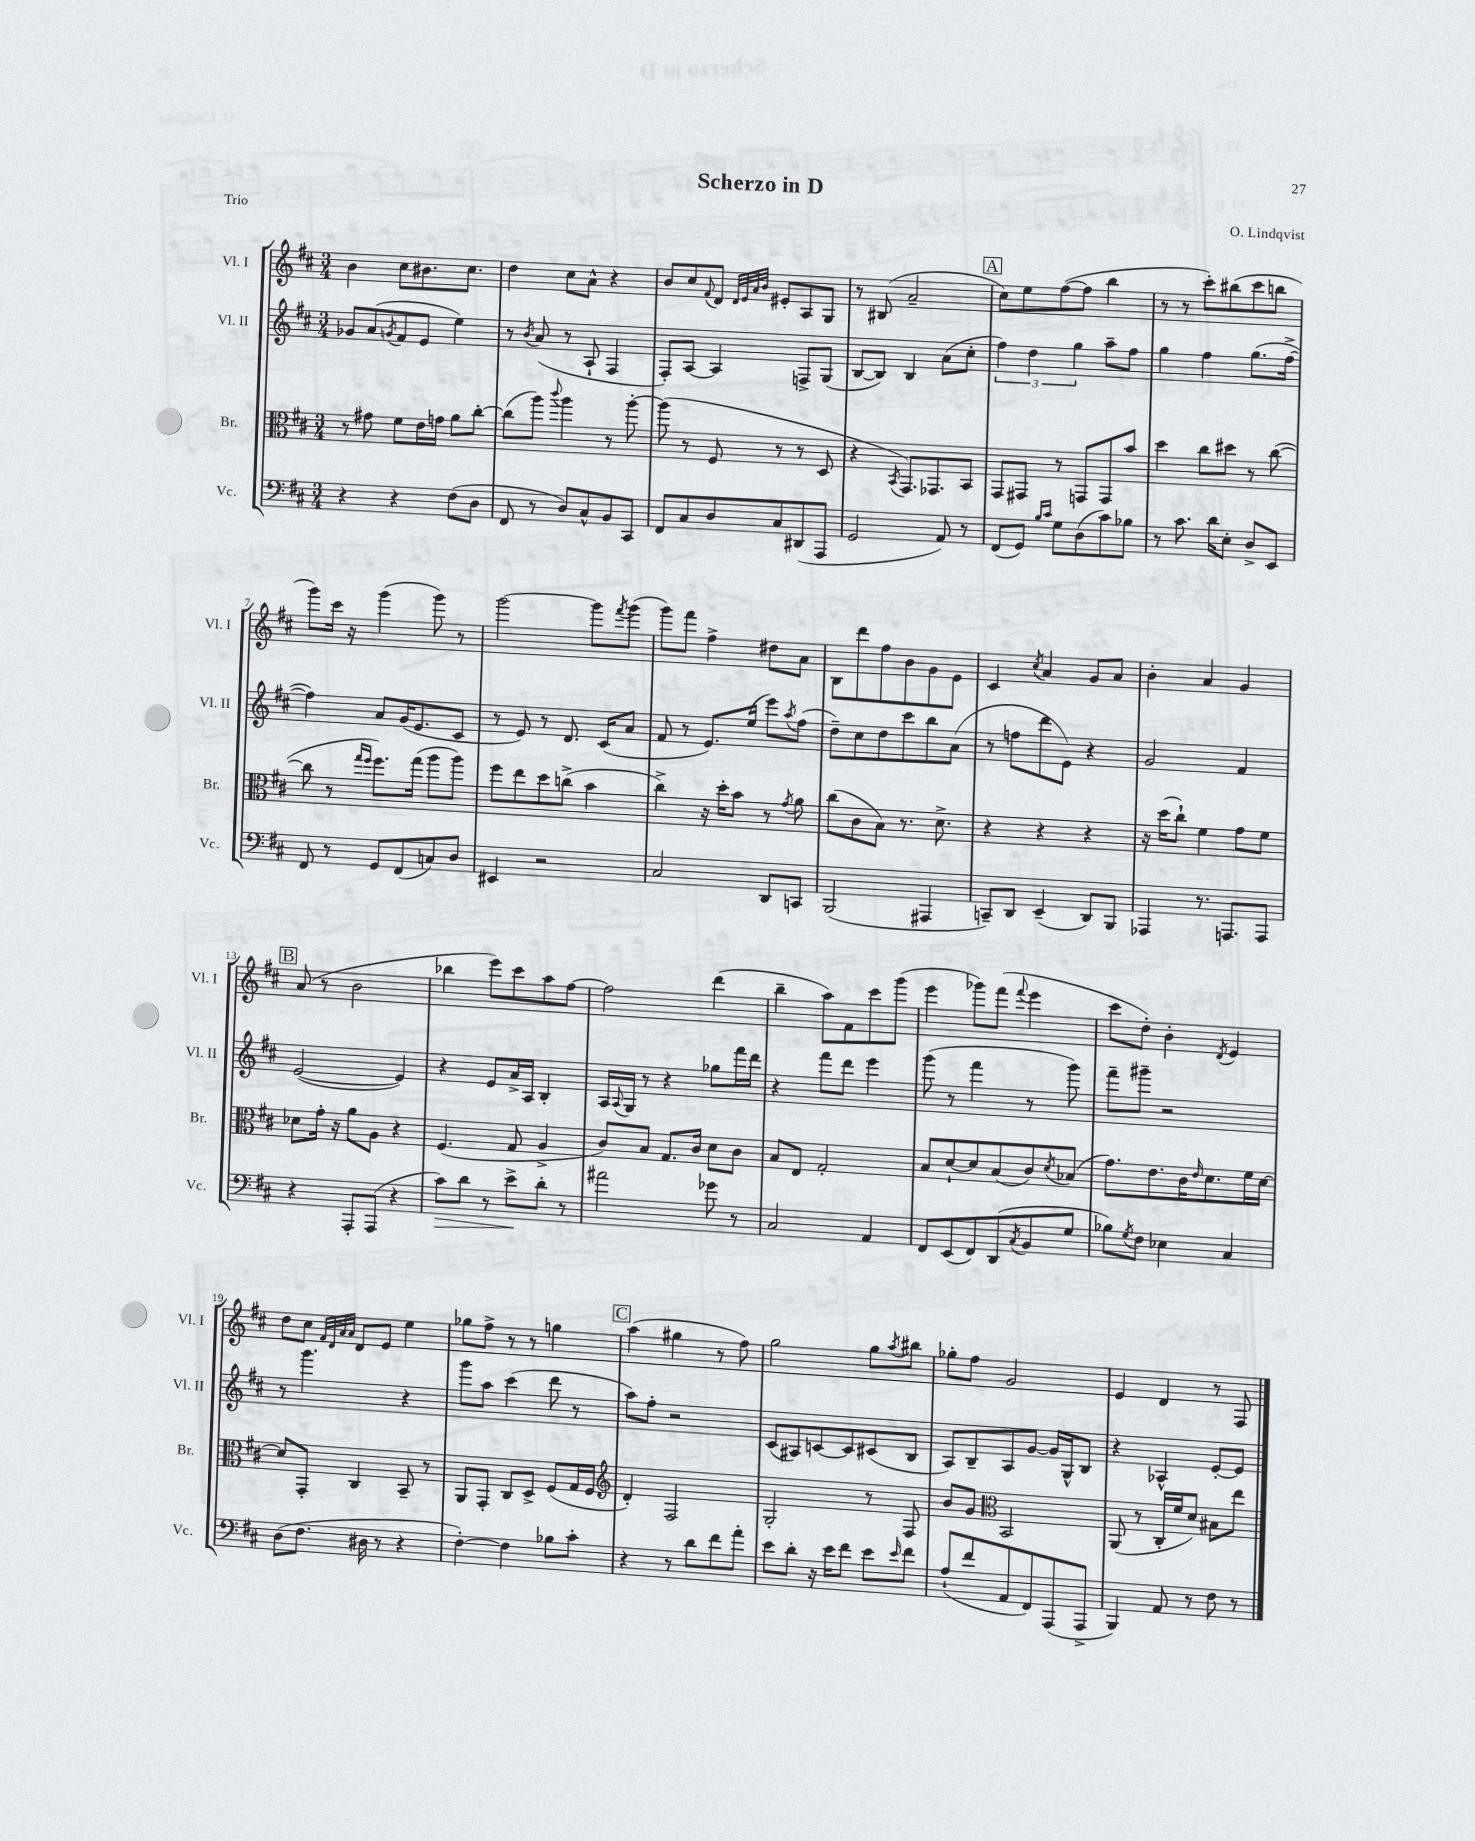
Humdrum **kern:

**kern	**kern	**kern	**kern
*staff4	*staff3	*staff2	*staff1
*clefF4	*clefC3	*clefG2	*clefG2
*k[f#c#]	*k[f#c#]	*k[f#c#]	*k[f#c#]
*M3/4	*M3/4	*M3/4	*M3/4
4r	8r	8g-	4b
.	8g#	(8a	.
.	.	8qg	.
4r	8f#	8f#	8cc#
.	16e	8e	8.b#
.	16g	.	.
(8F#	8a	4ee)	.
.	.	.	8.cc#
8D	[8cc#'	.	.
=	=	=	=
8FF#	(8cc#]	8r	4dd
.	.	8qb	.
8r	8aa)	(8a	.
.	8qqccc#	.	.
8D)	4aa	8r	8cc#
8C#^^	.	8A`	8a^^
8BB	8r	4F#	4r
8CC#	[8aa'	.	.
=	=	=	=
8FF#	(8aa]	8F#')	8b
8C#	8r	[8A	8cc#
.	.	.	8qqf#
8D	8F#	4A]	8d
.	.	.	32qqd
.	.	.	32qqe
.	.	.	32qqa
.	.	.	32qqb
8C#	8r	.	8e#'
(8DD#	8r	8F^	8A
8AAA	8D	(8G	8G
=	=	=	=
2GG	4r	[8B	8r
.	.	8B])	(8B#
.	8qBB	.	.
.	8.GG)	4B	2a~
.	8.GG-	.	.
8AA)	.	(8a	.
8r	8BB	8cc#'	.
=	=	=	=
(8FF#	8GG	6ff#)	8cc#)
8GG)	8GG#	.	8ee
.	.	6dd	.
16qqB	.	.	.
16qqc#	.	.	.
8G	8r	.	([8ff#
.	.	6gg	.
(8D	8GG	.	8ff#]
8c#)	8GG	8aa~	4bb
8B-	8b	8ff#	.
=	=	=	=
8r	4dd	4gg	8r
8.c#	.	.	8r
.	8cc#	4ff#	8ccc#')
16d	.	.	.
8E'	8dd#	.	(8bb#
8D^	8r	(8.gg	8ccc#
8EE	([8cc#	.	8bb
.	.	[16ff#^	.
=	=	=	=
8FF#	8cc#]	4ff#])	8ggg)
8r	8r	.	16ccc#
.	.	.	16r
.	16qqgg	.	.
.	16qqff#	.	.
8GG	8.ff#)	8a	(4ggg
(8FF#	.	(16g	.
.	(16gg	8.e	.
8C)	8aa	.	8ggg)
8D	8aa)	8c#	8r
=	=	=	=
4EE#	8ff#	8r	[2ggg
.	8ee	8e)	.
2r	8dd	8r	.
.	(8cc^	8.d	.
.	4b	.	8ggg]
.	.	(16c#	.
.	.	.	8qfff#
.	.	8a	(8ggg
=	=	=	=
2C#	4cc#^)	8f#	8ggg)
.	.	8r	8fff#
.	16r	8.e)	4ff#^
.	16dd'	.	.
.	8b	.	.
.	.	(16ee	.
8DD	8r	8eee)	8dd#
.	8qg	8qaa	.
8CC	8a	(8ff#	8a
=	=	=	=
(2BBB	(8cc#	8dd~)	8B
.	8c#	8cc#	8ddd
.	8B)	8dd	8ff#
.	8.r	8ccc#	8b
4AAA#	.	8bb	8g
.	8.d^	.	.
.	.	(8a	8e
=	=	=	=
8CC~)	4r	8r	4c#
8DD	.	8ff	.
.	.	.	8qcc#
(4EE~	4r	8ddd	4a
.	.	8e)	.
8DD)	4r	4r	8g
8BBB	.	.	8a
=	=	=	=
4AAA-	16r	2g	4b'
.	(16dd	.	.
.	8cc#`)	.	.
8.r	4f#	.	4a
8.AAA	.	.	.
.	8g	4f#	4g
8AAA	8f#	.	.
=	=	=	=
4r	8d-	([2e	(8a
.	16g'	.	8r
.	16r	.	.
8AAA'	8a	.	2b
(8AAA	8A	.	.
4r	4r	4e])	.
=	=	=	=
8c#)	(4.F#	4r	4bb-
8d	.	.	.
8r	.	8e	8eee)
8e^	8G	16a^	8ccc#
.	.	16A	.
8d'	4A^	4B'	8aa
8r	.	.	[8ff#
=	=	=	=
2a#	8c#)	16A	2ff#]
.	.	8qqA	.
.	.	16G	.
.	8B	8r	.
.	8.G	4r	.
.	16c#	.	.
8g-	8d	8gg-	(4ddd
8r	8c#	16fff#	.
.	.	16ddd	.
=	=	=	=
2C#	8B	4r	4bb~
.	8E	.	.
.	2G'	8fff#	8aa)
.	.	8ddd	8f#
4AA	.	4eee	8ccc#
.	.	.	(8ggg
=	=	=	=
8FF#	8B	(8ggg	4eee
(8EE	[8d`	8r	.
8FF#)	8d]	4fff#	8ggg-)
(8DD	(8B	.	(8fff#
8qC#	.	.	8qqfff#
8BB	8c#)	8r	4eee
.	8qd	.	.
8G	(8B-	8ggg)	.
=	=	=	=
8B-)	8.g)	8fff#~	8ccc#
8qG	.	.	.
8F#	.	8ggg#~	8dd')
.	8.e	.	.
4E-	.	2r	4b'
.	16c#	.	.
.	16qqe	.	.
.	8.d	.	.
.	.	.	8qd
4C#	.	.	4e
.	16f#	.	.
.	[16d	.	.
=	=	=	=
(8D	8d]	8r	8dd
8.F#	8GG'	4.ggg	8cc#
.	.	.	32qqf#
.	.	.	32qqd
.	.	.	32qqa
.	.	.	32qqa
.	4C#	.	8d
16D#	.	.	.
8r	.	.	8e
4r	8BB~	4r	4ee
.	8r	.	.
=	=	=	=
[4F#')	8AA	8ggg	8gg-
.	8GG'	8aa	8ff#^
4F#]	8C#	(4ccc#	8r
.	8D^	.	8r
8B-	(8F#	8ddd	4gg
8c#'	16G	8r	.
.	16F#	.	.
=	=	=	=
*	*clefG2	*	*
4r	4d')	8aa)	(4aa
.	.	8ff#'	.
8r	2F#	2r	4gg#
8d	.	.	.
8f#	.	.	8r
8a'	.	.	8ff#)
=	=	=	=
8e	2G'	(8c#	2gg
8d'	.	8A#)	.
16r	.	[8c	.
16e	.	.	.
8f#	.	8c]	.
8e	8r	(8c#	8gg
16qqe	.	.	8qaa
8f#	8F#	8B	8bb#
=	=	=	=
(8A`	8b	8A)	8gg-'
8f#	8g	8B~	8ff#
*	*clefC3	*	*
8AA	2BB	8A	2g
8FF#)	.	[8g	.
(8AAA	.	16g]	.
.	.	16G^^	.
8AAA^	.	8B	.
=	=	=	=
4BBB)	(8AA	4r	4e
.	8r	.	.
8AA	16C#'	4A-^^	4d
.	16f#	.	.
8r	8d)	.	.
8F#	8B#	[8e'	8r
8r	8ee	8e]	8F#
==	==	==	==
*-	*-	*-	*-
